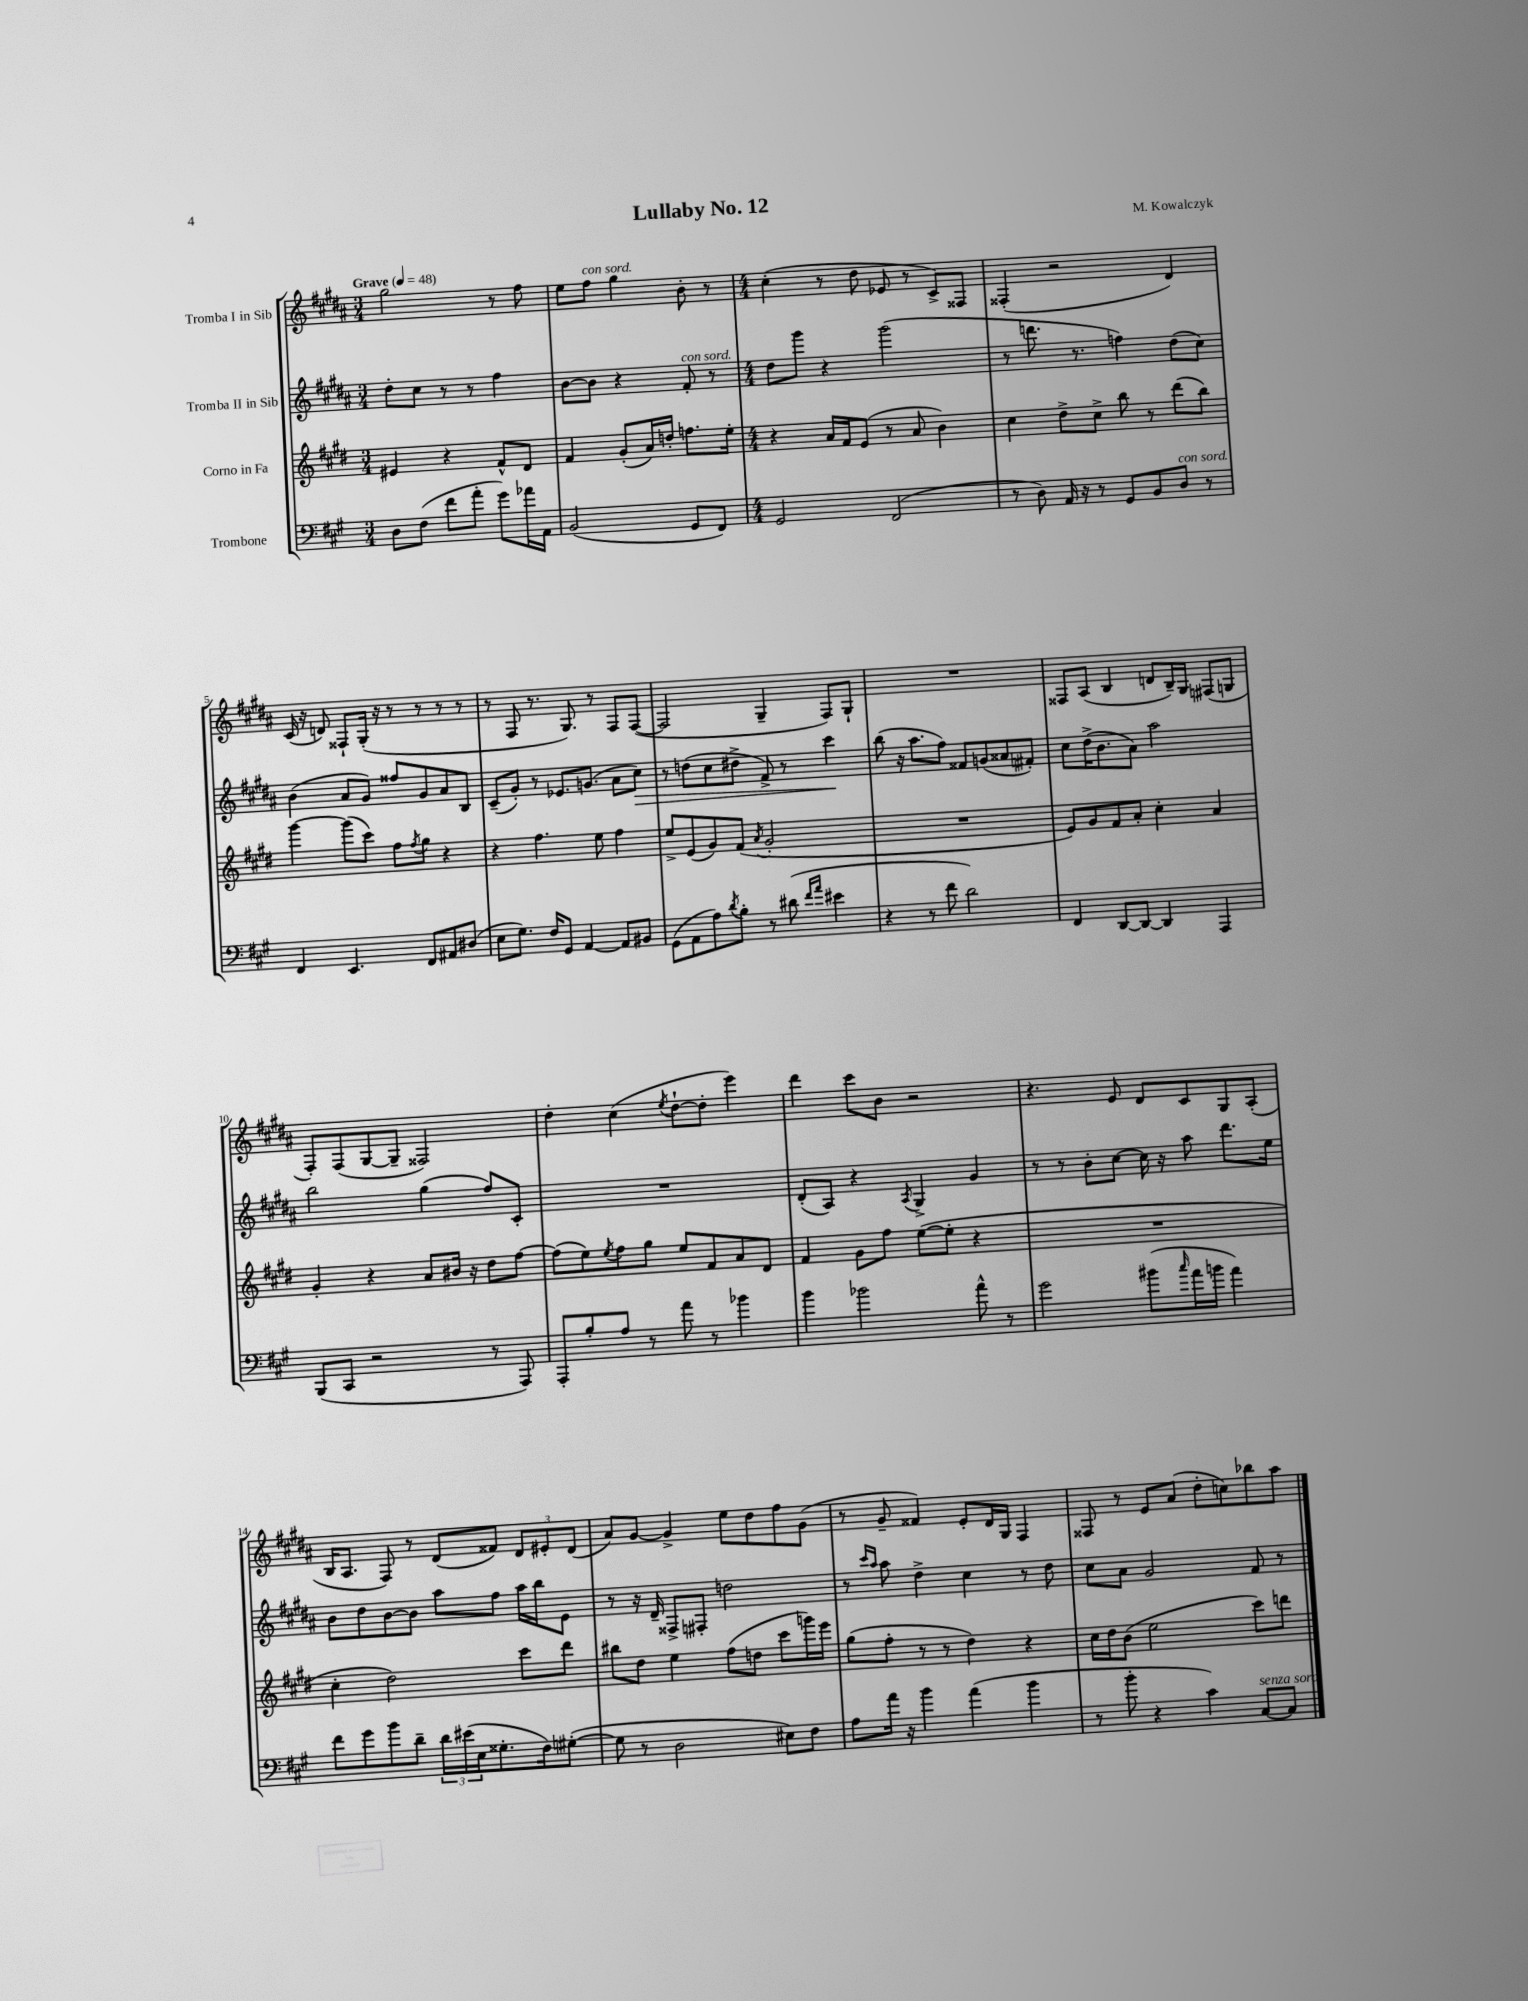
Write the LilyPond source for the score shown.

\header { title = "Lullaby No. 12" composer = "M. Kowalczyk" }
<<
\new StaffGroup <<
\new Staff = "s0" \with { instrumentName = "Tromba I in Sib" } {
    \clef treble \key b \major \numericTimeSignature \time 3/4 \tempo "Grave" 4 = 48
    gis''2 r8 fis''8 |
    e''8 fis''8^\markup { \italic "con sord." } gis''4 b'8-. r8 |
    \numericTimeSignature \time 4/4 cis''4-.( r8 dis''8 ees'8 r8 cis'8->) fisis8 |
    fisis4-.( r2 dis'4) |
    cis'16( r16 d'8) fisis8-! gis16-.( r16 r8 r8 r8 r8 |
    r8 fis8 r8. gis8.) r8 fis8 fis8~( |
    fis2 gis4-- fis8) gis8-! |
    R1 |
    fisis8 ais8( b4 d'8 b16--) gis16 fis8( g8 |
    fis8-.) fis8( gis8~ gis8-- fisis2) |
    dis''4-. cis''4( \acciaccatura { e''8 } dis''8~-! dis''8-. e'''4) |
    dis'''4 cis'''8 b'8 r2 |
    r4. e'8 dis'8 cis'8 gis8 ais8-.( |
    b16 ais8. fis8) r8 dis'8( fisis'8) \tuplet 3/2 { dis'8 eis'8-. dis'8( } |
    ais'8) gis'8~ gis'4-> e''8 dis''8 fis''8 gis'8( |
    r8 gis'8-- fisis'4) e'8-. dis'16 gis16 fis4 |
    fisis8 r8 e'8 ais'8( dis''8-. c''8) bes''8 ais''8 \bar "|." |
}
\new Staff = "s1" \with { instrumentName = "Tromba II in Sib" } {
    \clef treble \key b \major \numericTimeSignature \time 3/4
    dis''8-. cis''8 r8 r8 fis''4 |
    b'8~ b'8 r4 fis'8-.^\markup { \italic "con sord." } r8 |
    \numericTimeSignature \time 4/4 dis''8 gis'''8 r4 gis'''2( |
    r8 d'''8. r8. f''4) dis''8( cis''8) |
    b'4( ais'8 gis'8) fisis''8 gis'8 ais'8 b8 |
    cis'8--( gis'8-.) r8 ees'8. g'8.( ais'8 cis''8\>) |
    r8 d''8( cis''8 dis''8-> fis'8->) r8 cis'''4\! |
    b''8( r16 ais''8. fis''8) fisis'8 g'8( aisis'8 fis'8-.) |
    cis''8 dis''16->( b'8. ais'8) ais''2 |
    b''2 gis''4( fis''8) cis'8-. |
    R1 |
    dis'8-.( ais8) r4 \acciaccatura { ais8 } gis4-> gis'4 |
    r8 r8 b'8-. cis''8~ cis''16 r16 ais''8 dis'''8. e''16 |
    b'8 dis''8 b'8~ b'8 ais''8 fis''8 ais''16 b''16 e'8 |
    r8 r16 dis'16-- fisis8-> fis8-. d''2 |
    r8 \grace { cis'''16 ais''16 } ais''8 dis''4-> cis''4 r8 dis''8 |
    cis''8 ais'8 gis'2 fis'8 r8 \bar "|." |
}
\new Staff = "s2" \with { instrumentName = "Corno in Fa" } {
    \clef treble \key e \major \numericTimeSignature \time 3/4
    eis'4 r4 fis'8-^ dis'8 |
    fis'4 gis'8-.( a'16) d''16-. f''8. e''16-. |
    \numericTimeSignature \time 4/4 r4 a'16 fis'16 e'8( r8 a'8 b'4) |
    cis''4 dis''8-> cis''8-> b''8 r8 dis'''8( b''8) |
    gis'''4~ gis'''8( cis'''8) fis''8 \acciaccatura { fis''8 } gis''8 r4 |
    r4 fis''4. e''8 fis''4 |
    e''8-> e'8( gis'8) fis'8( \acciaccatura { a'8 } gis'2-. |
    R1 |
    e'8) gis'8 fis'8 a'8-. cis''4-. a'4 |
    gis'4-. r4 a'8 bis'16 r16 dis''8 fis''8~ |
    fis''8( e''8) \acciaccatura { e''8 } fis''8 gis''8 e''8 fis'8 a'8 dis'8 |
    fis'4 gis'8 fis''8 e''8~( e''8-. r4 |
    R1 |
    cis''4-. dis''2) cis'''8 dis'''8 |
    bis''8 dis''8 e''4 fis''8( d''8 cis'''8 g'''16) e'''16 |
    gis''8( fis''8-. r8 r8 dis''4) r4 |
    cis''16 dis''16 b'8( e''2 cis'''8) d'''8 \bar "|." |
}
\new Staff = "s3" \with { instrumentName = "Trombone" } {
    \clef bass \key a \major \numericTimeSignature \time 3/4
    d8 fis8( fis'8 a'8-. gis'8) aes'16 a,16 |
    b,2( gis,8 fis,8) |
    \numericTimeSignature \time 4/4 gis,2 fis,2( |
    r8 d8) a,16 r16 r8 gis,8 b,8 d8^\markup { \italic "con sord." } r8 |
    fis,4 e,4. fis,8 ais,8 dis8( |
    e8 gis8.) fis16 gis,8 a,4~ a,8 bis,8 |
    gis,8( a,8 a8) \acciaccatura { d'8 } b8-. r8 dis'8( \grace { fis'16 a'16 } eis'4 |
    r4 r8 fis'8 d'2) |
    fis,4 d,8~ d,8~ d,4 a,,4 |
    b,,8( cis,8 r2 r8 a,,8) |
    a,,8-. b8-. a8 r8 a'8 r8 bes'4 |
    b'4 bes'2 a'8-^ r8 |
    gis'2 bis'8( \grace { cis''16 } a'16 b'16 a'4) |
    fis'8 gis'8 b'8 d'8-- \tuplet 3/2 { d'16 eis'16( e16 } gisis8.-. fis16) gis8~-.( |
    gis8 r8 d2 eis8) fis8 |
    a8 a'16 r16 b'4 a'4( b'4 |
    r8 b'8-. r4 cis'4) cis8~^\markup { \italic "senza sord." } cis8 \bar "|." |
}
>>
>>
